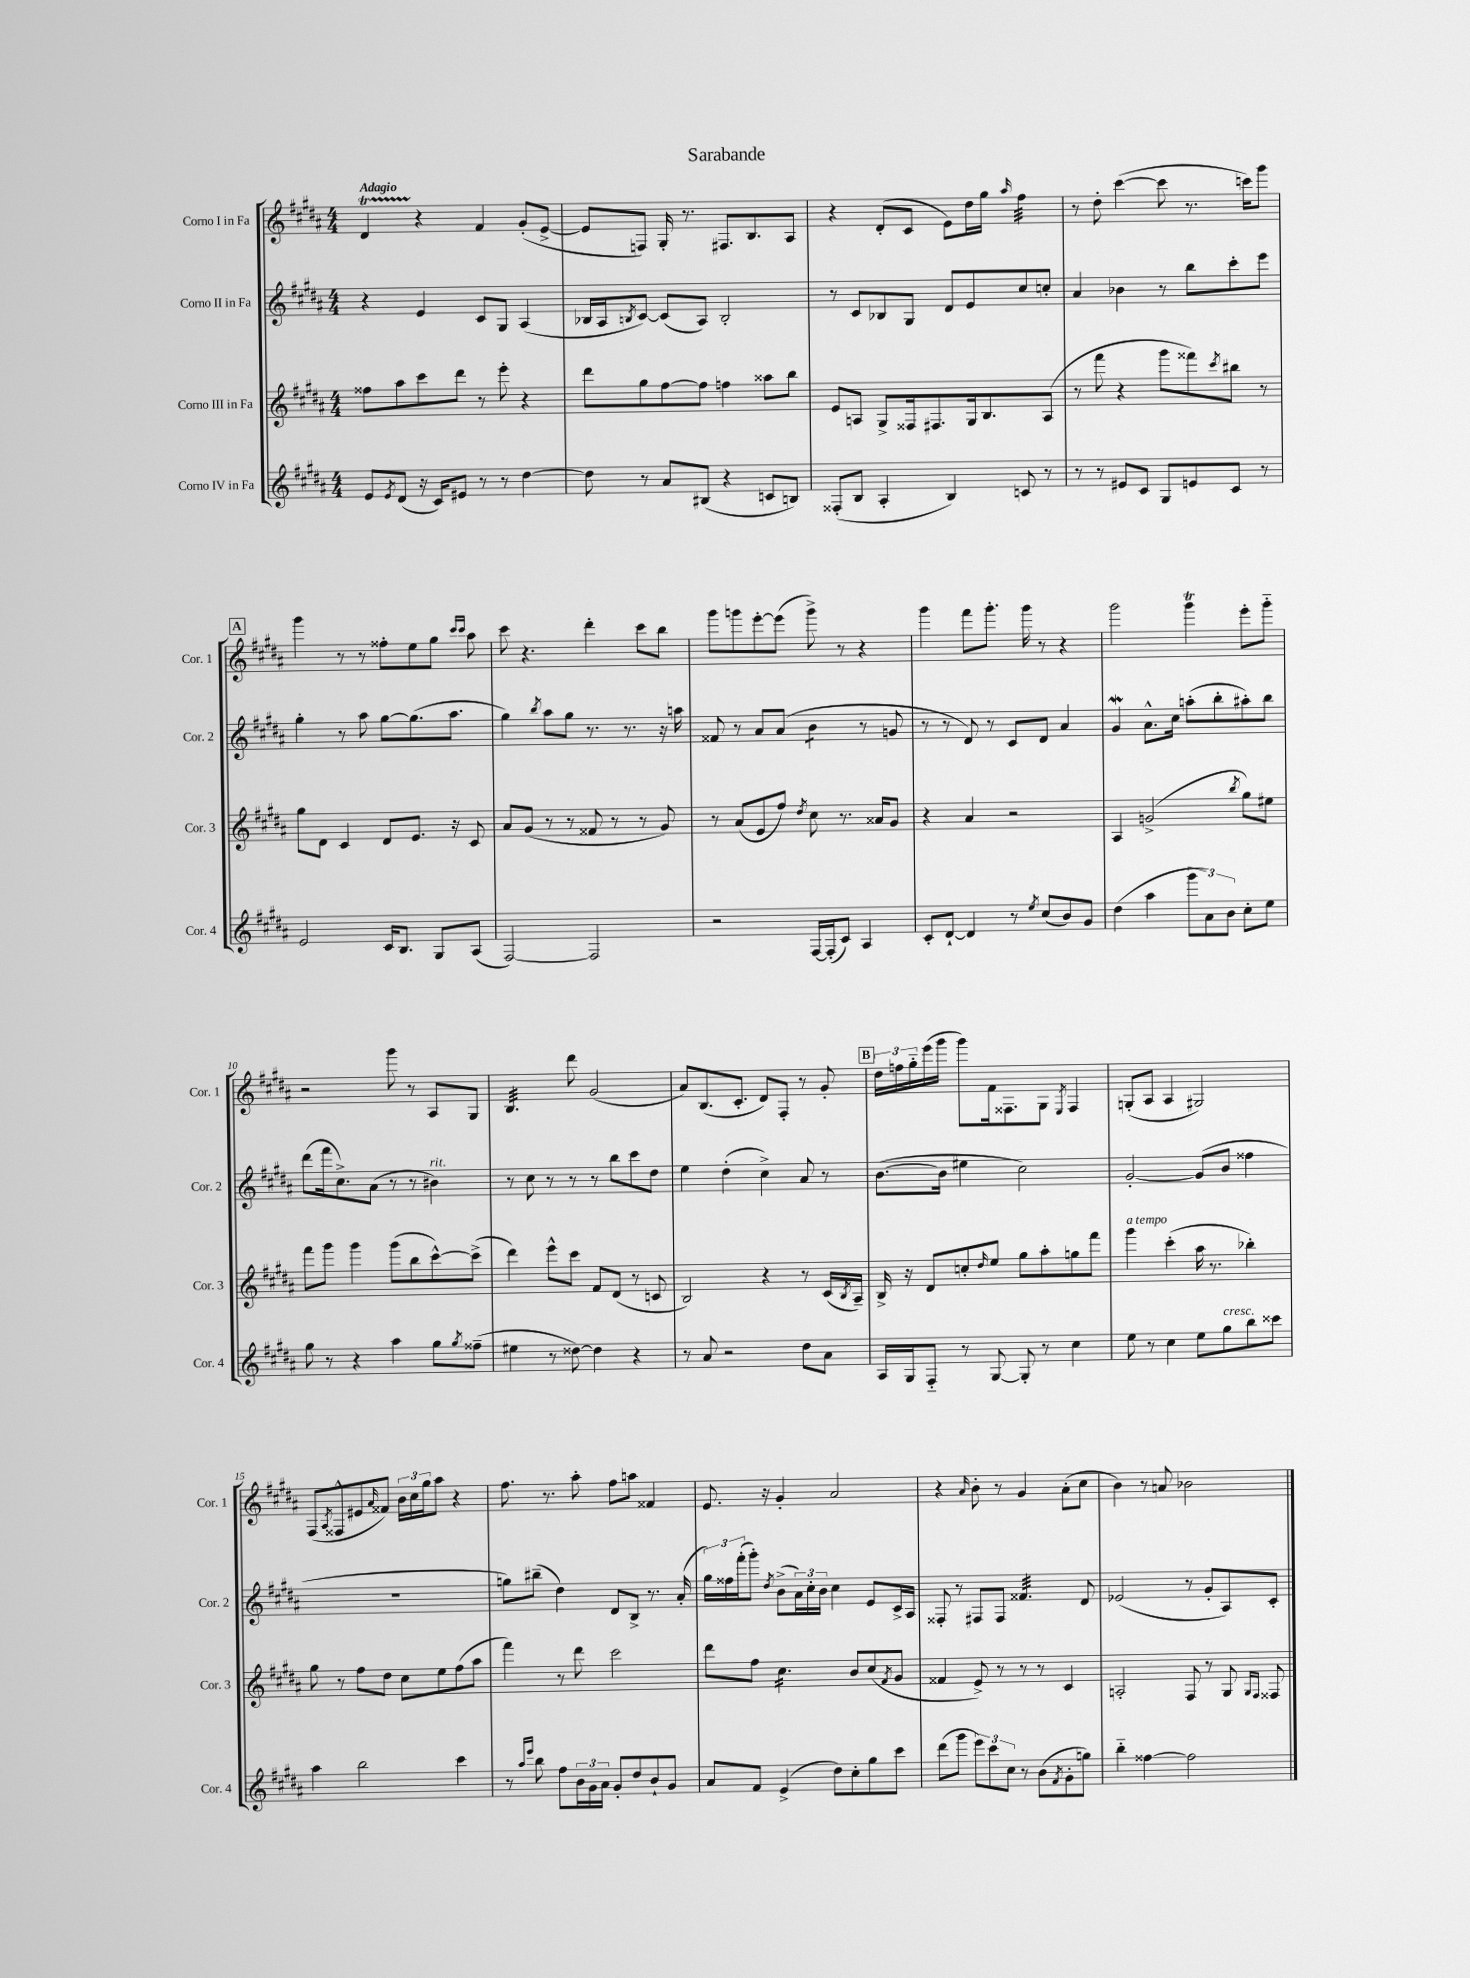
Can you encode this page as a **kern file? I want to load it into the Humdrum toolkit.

**kern	**kern	**kern	**kern
*staff4	*staff3	*staff2	*staff1
*clefG2	*clefG2	*clefG2	*clefG2
*k[f#c#g#d#a#]	*k[f#c#g#d#a#]	*k[f#c#g#d#a#]	*k[f#c#g#d#a#]
*M4/4	*M4/4	*M4/4	*M4/4
8e	8ff##	4r	4d#
8qe	.	.	.
(8d#	8aa#	.	.
16r	8ccc#	4e	4r
16c#)	.	.	.
8e#	8ddd#	.	.
8r	8r	8c#	4f#
8r	8eee'	8G#	.
[4dd#	4r	(4A#	(8g#'
.	.	.	[8e^
=	=	=	=
8dd#]	8ddd#	16B-	8e]
.	.	16A#	.
.	.	8qB	.
8r	8gg#	[8c#)	8F)
8a#	[8ff#	(8c#]	16G#'
.	.	.	8.r
(8B#	8ff#]	8A#)	.
4r	4ff	2B'	8.F#
.	.	.	8.B
8c	8aa##	.	.
8B)	8bb	.	8A#
=	=	=	=
(8F##'	8e	8r	4r
8B	8A	8c#	.
4A#'	8G#^	8B-	(8d#'
.	16F##	8G#	8c#
.	8.F#	.	.
4B)	.	8d#	8e)
.	16G#	8e	16dd#
.	8.B	.	16gg#
.	.	.	16qqaa#
8c	.	8cc#	4ff#
8r	(8A	8cc'	.
=	=	=	=
8r	8r	4a#	8r
8r	8fff#	.	8dd#'
8e#	4r	4b-	([4ccc#
8c#	.	.	.
8G#	8ggg#	8r	8ccc#]
8e	8fff##)	8bb	8.r
.	8qccc#	.	.
8c#	8bb#	8ccc#'	.
.	.	.	16ccc)
8r	8r	8eee	8ggg#
=	=	=	=
2e	8gg#	4gg#'	4ggg#
.	8d#	.	.
.	4c#	8r	8r
.	.	8aa#	8r
16c#	8d#	[8gg#	8ff##'
8.B	.	.	.
.	8.e	(8.gg#]	8ee
8G#	.	.	8gg#
.	16r	8.aa#	.
.	.	.	16qqccc#
.	.	.	16qqccc#
(8A#	8c#	.	8aa#
=	=	=	=
[2F#)	8a#	4gg#)	8ccc#
.	(8g#	.	4.r
.	.	8qbb	.
.	8r	8aa#	.
.	8r	8gg#	.
2F#]	8f##	8.r	4ddd#'
.	8r	.	.
.	.	8.r	.
.	8r	.	8ccc#
.	8g#)	16r	8bb
.	.	16aa	.
=	=	=	=
2r	8r	8f##	8ggg#
.	(8a#	8r	8ggg
.	8e	8a#	[8eee'
.	8ff#)	(8a#	(8eee]
.	8qdd#	.	.
[16F#	8cc#	4b	8ggg^)
(16F#']	.	.	.
8c#)	8.r	.	8r
4A#	.	8r	4r
.	16a##	.	.
.	8g#	8g	.
=	=	=	=
8c#'	4r	8r	4ggg#
[8d#`	.	8r	.
4d#]	4a#	8d#)	8fff#
.	.	8r	8.ggg#'
8r	2r	8c#	.
.	.	.	16ggg#
8qee	.	.	.
(8cc#	.	8d#	8r
8b)	.	4a#	4r
8g#	.	.	.
=	=	=	=
(4dd#	4A#	4g#	2ggg#
4aa#	(2g^	8.a#^^	.
.	.	16cc#	.
12ggg#	.	(8aa'	4ggg#
12a#)	.	.	.
.	.	8bb'	.
12b	.	.	.
.	8qbb	.	.
8cc#'	8gg#)	8aa#')	8eee'
8ee	8ee#	8bb	8ggg#'~
=	=	=	=
8gg#	8fff#	(8ddd#	2r
8r	8ggg#	16fff#	.
.	.	8.cc#^)	.
4r	4ggg#	.	.
.	.	(8a#	.
4aa#	(8ggg#	8r	8ggg#
.	8bb	8r	8r
8gg#	[8ccc#^^)	4b#)	8A#
8qgg#	.	.	.
(8ff##~	(8ccc#^]	.	8G#
=	=	=	=
4ee#	4ddd#)	8r	4.B
.	.	8cc#	.
8r	8eee^^	8r	.
[8dd##)	8ccc#	8r	8ddd#
4dd##]	8f#	8r	(2g#
.	(8d#	8bb	.
4r	8r	8ccc#	.
.	8c	8dd#	.
=	=	=	=
8r	2B)	4ee	8a#)
8a#	.	.	(8.B
2r	.	(4dd#'	.
.	.	.	8.c#'
.	4r	4cc#^)	8d#)
.	.	.	8F#'
8dd#	8r	8a#	8r
8a#	(16c#	8r	8g#'
.	8qB	.	.
.	16A#~)	.	.
=	=	=	=
16A#	16B^	([8.b	24dd#
.	.	.	24ff
16G#	16r	.	.
.	.	.	24gg#'~
8F#'~	8d#	.	(16eee
.	.	16b]	16ggg#
8r	8cc'	4ee#	8ggg#)
.	16qqdd#	.	.
[8G#	8ee	.	16f#
.	.	.	8.F##
8G#']	8gg#	2cc#)	.
8r	8aa#'	.	8G#
.	.	.	8qE
4cc#	8gg	.	4F##
.	8fff#	.	.
=	=	=	=
8ee	4ggg#	[2g#'	(8G'
8r	.	.	8A#
4cc#	(4ccc#'	.	4A#
8ee	16aa#	(8g#]	2G#)
.	8.r	.	.
8gg#	.	8b	.
8bb	4bb-')	4ff##	.
8ccc##	.	.	.
=	=	=	=
4aa#	8gg#	1r	(8F#
.	.	.	8qA#
.	8r	.	8F##^^
2bb	8ff#	.	8e#
.	.	.	16qqa#
.	8dd#	.	8f##)
.	8cc#	.	24b
.	.	.	24cc#
.	.	.	24gg#
.	8ee	.	8aa#
4ccc#	(8ff#	.	4r
.	8aa#	.	.
=	=	=	=
8r	4fff#)	8gg)	8.ff#
16qqaa#	.	.	.
16qqeee	.	.	.
8bb	.	(8bb#~	.
.	.	.	8.r
8ff#	8r	4dd#)	.
24b	8ddd#	.	8aa#'
24g#	.	.	.
24a#	.	.	.
8g#'	2ccc#	8d#	8ff#
8dd#	.	8B^	8aa
8b`	.	8.r	4f##
8g#	.	.	.
.	.	(16a#'	.
=	=	=	=
8a#	8ddd#	24gg#)	8.e
.	.	24ff##	.
.	.	(24fff#'	.
8f#	8ff#	8ggg#')	.
.	.	.	16r
.	.	8qdd#	.
(4e^	4.cc#	(8b^	4g#'
.	.	24a#)	.
.	.	24cc#'	.
.	.	24b	.
8dd#)	.	4cc#	2a#
8cc#'	8b	.	.
8gg#	(8cc#	8e	.
.	8qf#	.	.
8ccc#	8g#	16c#^	.
.	.	16A#	.
=	=	=	=
(8ddd#	4f##	8F##'	4r
8ggg#	.	8r	.
.	.	.	16qqa#
12eee)	8e^)	8F#	8b'
12ccc#	.	.	.
.	8r	8F#	8r
12cc#	.	.	.
8r	8r	4.f##	4g#
(8b	8r	.	.
8qf#	.	.	.
8g#'	4c#	.	(8a#'
8gg)	.	8d#	8cc#
=	=	=	=
4bb'~	2A'	(2e-	4b)
[4ff##	.	.	8r
.	.	.	8a
2ff##]	8F#	8r	2b-
.	8r	8g#'	.
.	8G#	8A#)	.
.	16qqG#	.	.
.	16qqF#	.	.
.	8F##	8c#'	.
==	==	==	==
*-	*-	*-	*-
